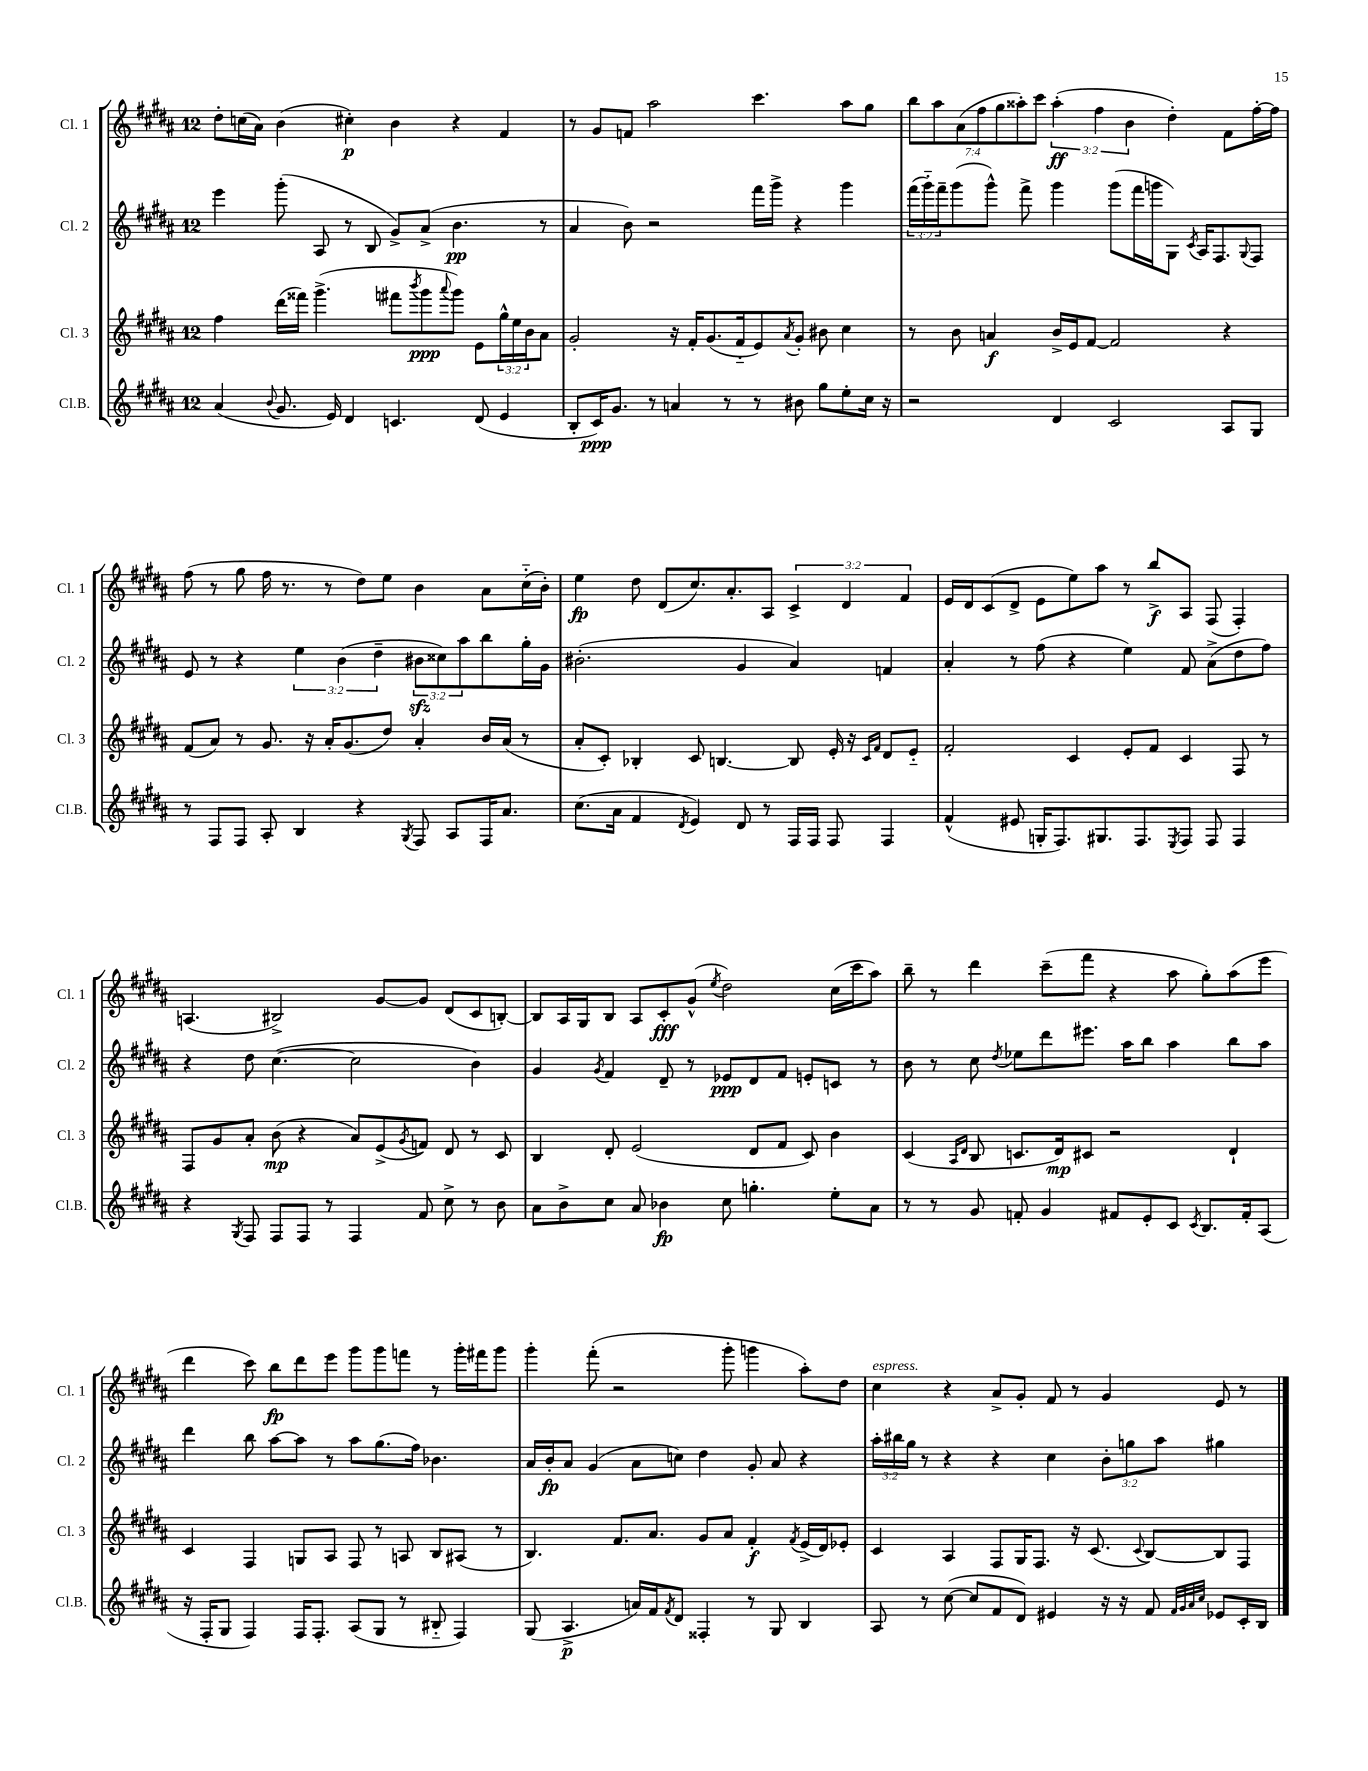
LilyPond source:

<<
\new StaffGroup <<
\new Staff = "s0" \with { instrumentName = "Cl. 1" shortInstrumentName = "Cl. 1" } {
    \clef treble \key b \major \once \override Staff.TimeSignature.style = #'single-digit \time 12/8 \override Staff.TupletNumber.text = #tuplet-number::calc-fraction-text
    dis''8-. c''16( ais'16) b'4( cis''4-.\p) b'4 r4 fis'4 |
    r8 gis'8 f'8 ais''2 cis'''4. ais''8 gis''8 |
    \tuplet 7/4 { b''8 ais''8 ais'8( fis''8 gis''8 aisis''8-.) cis'''8 } \tuplet 3/2 { aisis''4-.\ff( fis''4 b'4 } dis''4-.) fis'8 fis''16~-. fis''16 |
    fis''8( r8 gis''8 fis''16 r8. r8 dis''8) e''8 b'4 ais'8 cis''16-_( b'16-.) |
    e''4\fp dis''8 dis'8( cis''8.) ais'8.-. ais8 \tuplet 3/2 { cis'4-> dis'4 fis'4 } |
    e'16 dis'16 cis'8( dis'8-> e'8 e''8) ais''8 r8 b''8->\f ais8 fis8( fis4-.) |
    a4.( bis2->) gis'8~ gis'8 dis'8( cis'8 b8~-.) |
    b8 ais16 gis16 b8 ais8 cis'8-.\fff gis'8-^( \acciaccatura { e''8 } dis''2) cis''16( cis'''16 ais''8) |
    b''8-- r8 dis'''4 cis'''8--( fis'''8 r4 ais''8 gis''8-.) ais''8( e'''8 |
    dis'''4 cis'''8) b''8\fp dis'''8 e'''8 gis'''8 gis'''8 f'''8 r8 gis'''16-. fis'''16 gis'''8 |
    gis'''4-. fis'''8-.( r2 gis'''8-. g'''4 ais''8-.) dis''8 |
    cis''4^\markup { \italic "espress." } r4 ais'8-> gis'8-. fis'8 r8 gis'4 e'8 r8 \bar "|." |
}
\new Staff = "s1" \with { instrumentName = "Cl. 2" shortInstrumentName = "Cl. 2" } {
    \clef treble \key b \major \once \override Staff.TimeSignature.style = #'single-digit \time 12/8 \override Staff.TupletNumber.text = #tuplet-number::calc-fraction-text
    e'''4 gis'''8-.( ais8 r8 b8 gis'8->) ais'8->( b'4.\pp r8 |
    ais'4 b'8) r2 fis'''16 gis'''16-> r4 gis'''4 |
    \tuplet 3/2 { fis'''16( gis'''16-_) fis'''16-- } gis'''8( gis'''8-^) fis'''8-> gis'''4 gis'''8( fis'''16 g'''16 gis8) \acciaccatura { cis'8 } ais16 fis8. \appoggiatura { gis8 } fis8 |
    e'8 r8 r4 \tuplet 3/2 { e''4 b'4( dis''4-- } \tuplet 3/2 { bis'8\sfz cisis''8) ais''8 } b''8 gis''16-. gis'16 |
    bis'2.-.( gis'4 ais'4) f'4 |
    ais'4-. r8 fis''8( r4 e''4) fis'8 ais'8->( dis''8 fis''8) |
    r4 dis''8 cis''4.~( cis''2 b'4) |
    gis'4 \acciaccatura { gis'8 } fis'4 dis'8-- r8 ees'8\ppp dis'8 fis'8 e'8-. c'8 r8 |
    b'8 r8 cis''8 \acciaccatura { dis''8 } ees''8 dis'''8 eis'''8. ais''16 b''8 ais''4 b''8 ais''8 |
    dis'''4 b''8 ais''8~ ais''8 r8 ais''8 gis''8.( fis''16) bes'4. |
    ais'16 b'16-.\fp ais'8 gis'4( ais'8 c''8) dis''4 gis'8-. ais'8 r4 |
    \tuplet 3/2 { ais''16-. bis''16 gis''16 } r8 r4 r4 cis''4 \tuplet 3/2 { b'8-. g''8 ais''8 } gis''4 \bar "|." |
}
\new Staff = "s2" \with { instrumentName = "Cl. 3" shortInstrumentName = "Cl. 3" } {
    \clef treble \key b \major \once \override Staff.TimeSignature.style = #'single-digit \time 12/8 \override Staff.TupletNumber.text = #tuplet-number::calc-fraction-text
    fis''4 dis'''16( fisis'''16) gis'''4.->( fis'''8 \acciaccatura { b'''8 } gis'''8\ppp \appoggiatura { ais'''8 } gis'''8) e'8 \tuplet 3/2 { gis''16-^ e''16 b'16 } ais'8 |
    gis'2-. r16 fis'16-. gis'8.( fis'16-_ e'8) \acciaccatura { ais'8 } gis'8-. bis'8 cis''4 |
    r8 b'8 a'4\f b'16-> e'16 fis'8~ fis'2 r4 |
    fis'8( ais'8) r8 gis'8. r16 ais'16-. gis'8.( dis''8) ais'4-. b'16 ais'16( r8 |
    ais'8-. cis'8-.) bes4-. cis'8 b4.~ b8 e'16-. r16 \grace { cis'16 fis'16 } dis'8 e'8-_ |
    fis'2-. cis'4 e'8-. fis'8 cis'4 fis8 r8 |
    fis8 gis'8 ais'8-. b'8\mp( r4 ais'8) e'8->( \acciaccatura { gis'8 } f'8) dis'8 r8 cis'8 |
    b4 dis'8-. e'2( dis'8 fis'8 cis'8) b'4 |
    cis'4( \grace { ais16 dis'16 } b8 c'8. dis'16\mp) cis'8 r2 dis'4-! |
    cis'4 fis4 g8 ais8 fis8 r8 a8 b8 ais8( r8 |
    b4.) fis'8. ais'8. gis'8 ais'8 fis'4-.\f \acciaccatura { fis'8 } e'16->( dis'16) ees'8-. |
    cis'4 ais4 fis8 gis16 fis8. r16 cis'8.( \appoggiatura { cis'8 } b8~) b8 fis8 \bar "|." |
}
\new Staff = "s3" \with { instrumentName = "Cl.B." shortInstrumentName = "Cl.B." } {
    \clef treble \key b \major \once \override Staff.TimeSignature.style = #'single-digit \time 12/8
    ais'4( \appoggiatura { b'8 } gis'8. e'16) dis'4 c'4. dis'8( e'4 |
    b8-. cis'16\ppp) gis'8. r8 a'4 r8 r8 bis'8 gis''8 e''8-. cis''16 r16 |
    r2 dis'4 cis'2 ais8 gis8 |
    r8 fis8 fis8 ais8-. b4 r4 \acciaccatura { gis8 } fis8 ais8 fis16 ais'8. |
    cis''8.( ais'16 fis'4 \acciaccatura { dis'8 } e'4) dis'8 r8 fis16 fis16 fis8 fis4 |
    fis'4-^( eis'8 g16-. fis8.) gis8. fis8. \acciaccatura { e8 } fis8 fis8 fis4 |
    r4 \acciaccatura { gis8 } fis8 fis8 fis8 r8 fis4 fis'8 cis''8-> r8 b'8 |
    ais'8 b'8-> cis''8 ais'8 bes'4\fp cis''8 g''4.-. e''8-. ais'8 |
    r8 r8 gis'8 f'8-. gis'4 fis'8 e'8-. cis'8 \acciaccatura { cis'8 } b8. fis'16-. ais8( |
    r16 fis16-. gis8 fis4) fis16 fis8.-. ais8( gis8 r8 bis8-_ fis4) |
    gis8( ais4.->\p a'16) fis'16 \acciaccatura { fis'8 } dis'8 fisis4-. r8 gis8 b4 |
    ais8 r8 cis''8~( cis''8 fis'8 dis'8) eis'4 r16 r16 fis'8 \grace { fis'32 gis'32 ais'32 cis''32 } ees'8 cis'16-. b16 \bar "|." |
}
>>
>>
\layout { \context { \Score \remove "Bar_number_engraver" } }
